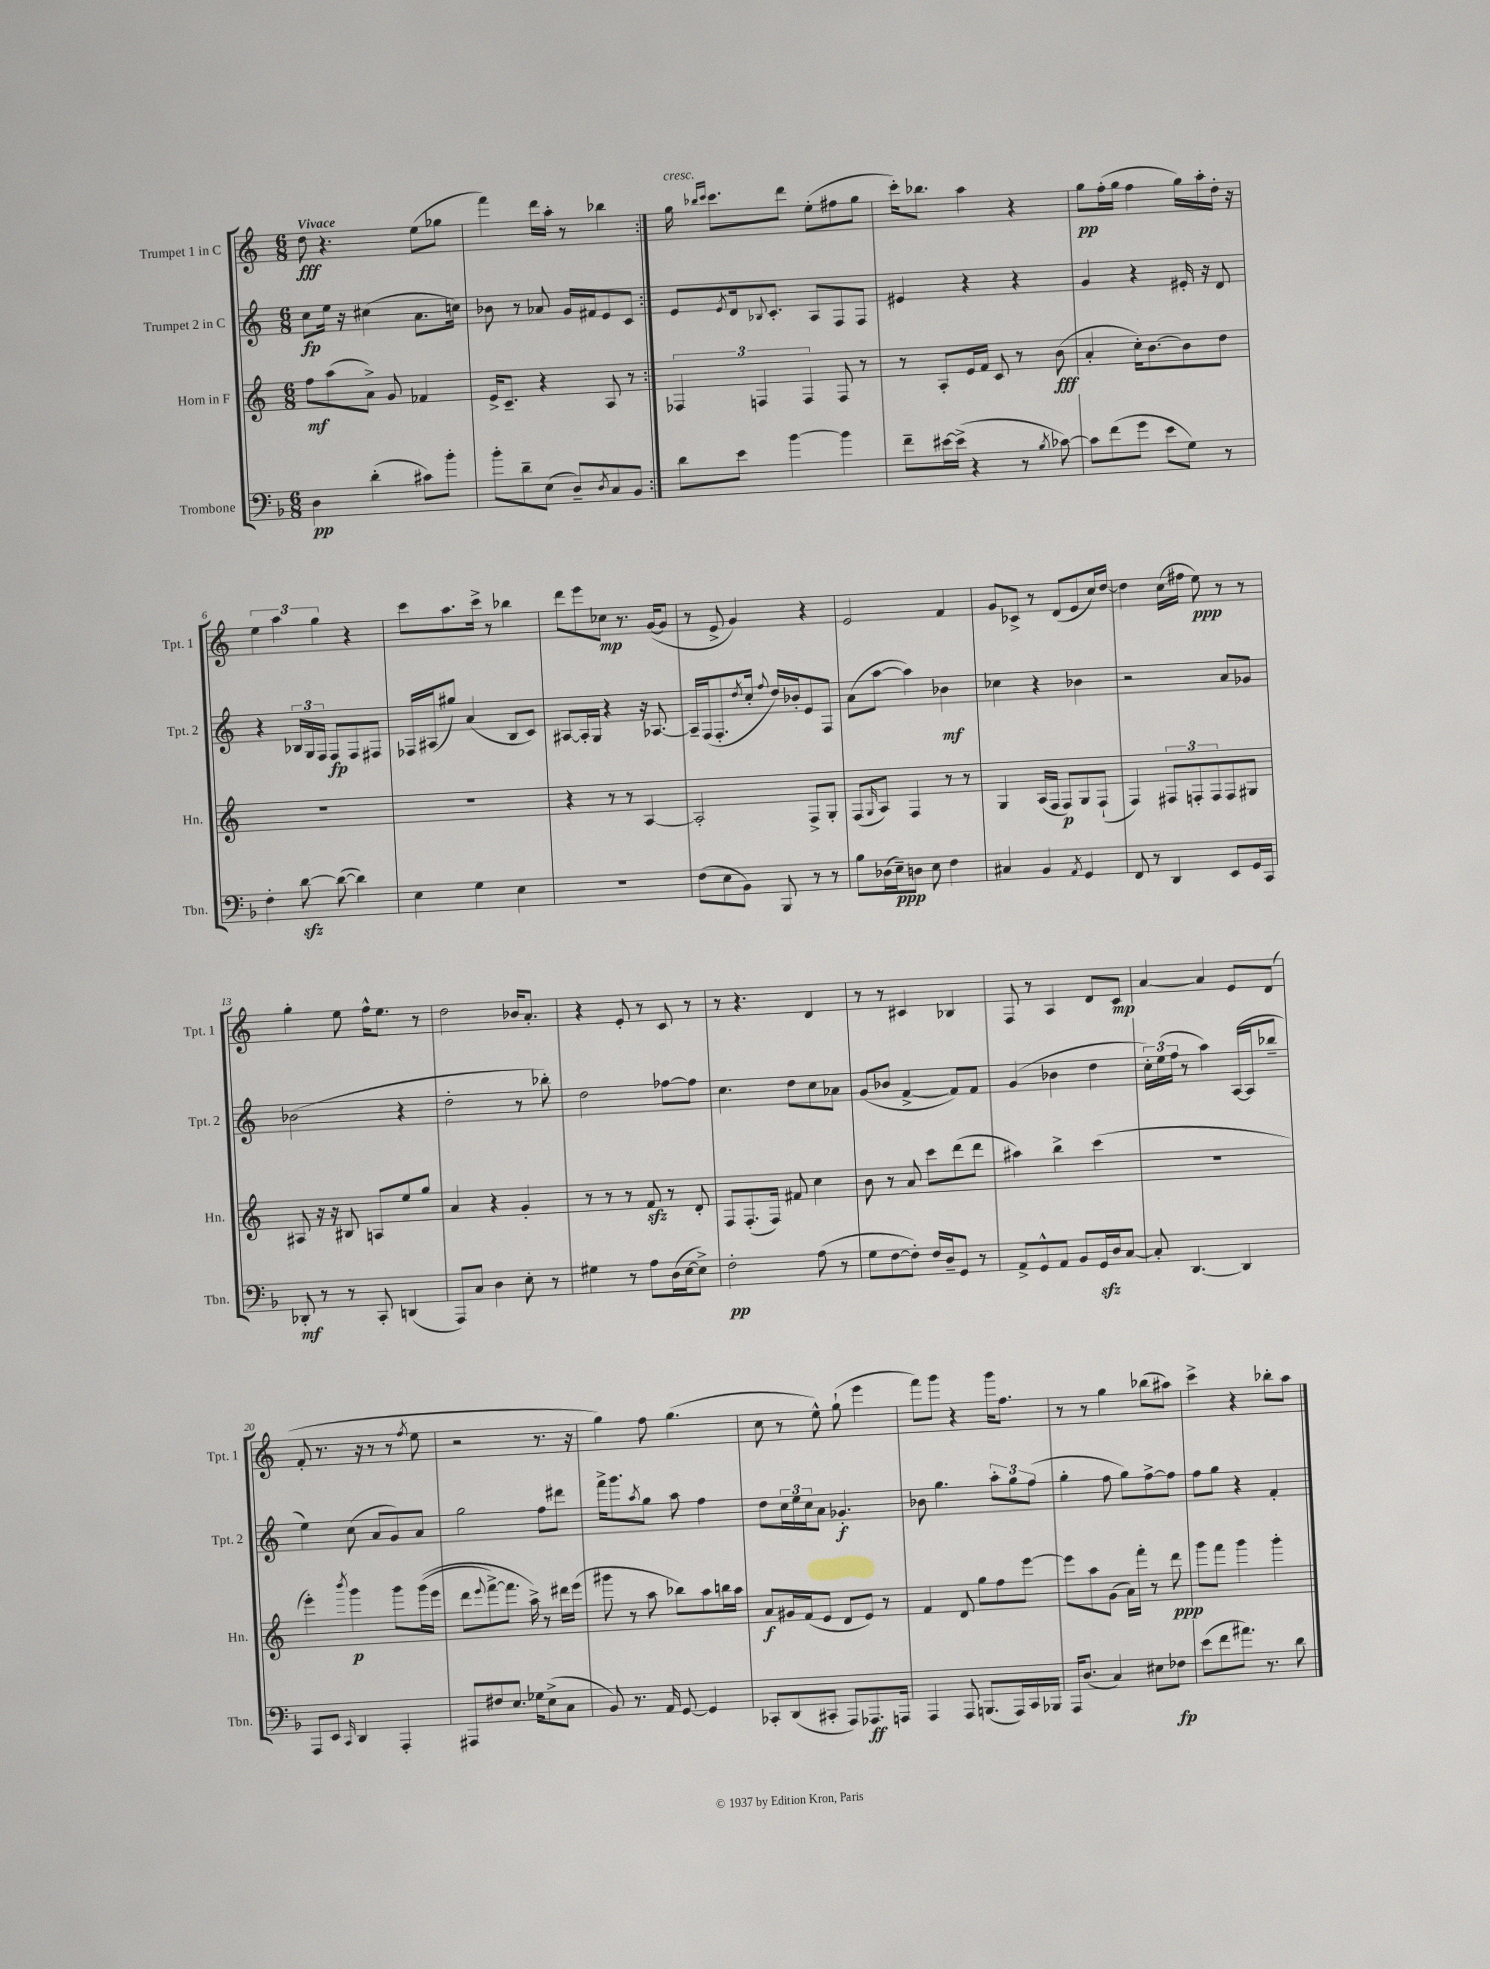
<<
\new StaffGroup <<
\new Staff = "s0" \with { instrumentName = "Trumpet 1 in C" shortInstrumentName = "Tpt. 1" } {
    \clef treble \key c \major \numericTimeSignature \time 6/8 \tempo "Vivace"
    \repeat volta 2 { d''8\fff r4. e''8( ges''8 |
    f'''4) d'''16 a''16-. r8 bes''4 | }
    g''16^\markup { \italic "cresc." } \grace { bes''16 c'''16 } c'''8. d'''8 e''8-.( fis''8 g''8 |
    c'''16-.) bes''8. a''4 r4 |
    g''8\pp f''16-.( g''16 f''4 g''16) a''16-. d''16-. r16 |
    \tuplet 3/2 { e''4 a''4 g''4 } r4 |
    c'''8 a''8. c'''16-> r8 bes''4 |
    d'''8 e'''8 ces''8\mp r8. g'16~( g'8 |
    r8 e'8-> g'4) r4 |
    e'2 f'4 |
    g'8 ces'8-> r8 d'8( e'8 c''16) d''16~ |
    d''4 c''16( fis''16 e''8\ppp) r8 r8 |
    g''4-. e''8 f''16-^ e''8. r8 |
    d''2 bes'16 a'8.-. |
    r4 e'8-. r8 c'8 r8 |
    r8 r4. d'4 |
    r8 r8 cis'4 bes4 |
    f8 r8 a4 d'8 c'8\mp |
    a'4~ a'4 e'8 d'8( |
    f'8-. r8. r16 r8 r8 \acciaccatura { f''8 } e''8 |
    r2 r8. r16 |
    g''4) f''8 g''4.( |
    c''8 r8 e''8-^) g''8-!( e'''4 |
    f'''8) g'''8 r4 g'''16 f''8. |
    r8 r8 g''4 bes''8( ais''8) |
    c'''4-> r4 bes''8-. a''8 \bar "|." |
}
\new Staff = "s1" \with { instrumentName = "Trumpet 2 in C" shortInstrumentName = "Tpt. 2" } {
    \clef treble \key c \major \numericTimeSignature \time 6/8
    \repeat volta 2 { c''8\fp e''16 r16 cis''4( a'8. c''16) |
    bes'8 r8 aes'8 g'16 fis'16 e'8 c'8 | }
    e'8 \acciaccatura { e'8 } d'16 \appoggiatura { bes8 } c'8.-. a8 f8 f8 |
    eis'4 r4 r4 |
    g'4 r4 eis'16-. r16 d'8 |
    r4 \tuplet 3/2 { bes16 g16 f16 } f8\fp f8 fis8 |
    fes16 ais16( gis''8) a'4( b8 c'8) |
    ais8~ ais16-. g16 r4 r16 aes8.~ |
    aes16-- f16( f8.-. \acciaccatura { d''8 } c''16-. \appoggiatura { f''8 } d''16) bes'16-. e'8 f8 |
    a'8( a''8~ a''4) bes'4\mf |
    ces''4 r4 bes'4 |
    r2 a'8 ges'8 |
    bes'2( r4 |
    d''2-. r8 bes''8-.) |
    d''2 fes''8~ fes''8 |
    c''4. d''8 c''8 aes'8 |
    g'8( bes'8 f'4~-> f'8) f'8 |
    g'4( bes'4 d''4 |
    \tuplet 3/2 { c''16-.) e''16( f''16 } r8 a''4) a16~( a16 bes''8-- |
    e''4) c''8( a'8 g'8) a'8 |
    g''2 f''8 dis'''8 |
    f'''16-> g'''8. \acciaccatura { a''8 } g''8 a''8 f''4 |
    d''8 \tuplet 3/2 { c''16 e''16 c''16 } a'8 ges'4.-.\f |
    bes'8 g''4. \tuplet 3/2 { a''8-. g''8 f''8( } |
    g''4-. f''8 g''8) f''8~-> f''8 |
    f''8 g''8 r4 f'4-. \bar "|." |
}
\new Staff = "s2" \with { instrumentName = "Horn in F" shortInstrumentName = "Hn." } {
    \clef treble \key c \major \numericTimeSignature \time 6/8
    \repeat volta 2 { f''8\mf a''8( a'8->) g'8 fes'4 |
    e'16-> c'8.-- r4 a8 r8 | }
    \tuplet 3/2 { fes4 f4 f4 } f8 r8 |
    r8 a8-. e'16 f'16 c'8 r8 b'8\fff( |
    a'4-. c''16-.) b'8.~ b'8 d''8 |
    R2. |
    R2. |
    r4 r8 r8 a4~ |
    a2-. f8-> g8-. |
    f8( \grace { g16 } a8) f4 r8 r8 |
    g4 a16( f16 f8\p) g8 f8-!( |
    f4) \tuplet 3/2 { fis8 f8-. f8 } f8 gis8 |
    ais8 r16 r16 bis8 a8 e''8 g''8 |
    a'4 r4 g'4-. |
    r8 r8 r8 f'8\sfz r8 d'8-. |
    f8 f8.-.( f16) fis'8 c''4 |
    b'8 r8 a'8 c'''8 d'''8( d'''8 |
    ais''4) b''4-> c'''4( |
    R2. |
    e'''4-.) \acciaccatura { b'''8 } g'''4\p g'''8 g'''16(\( e'''16 |
    d'''8 \appoggiatura { e'''8 } f'''8~->) f'''8. a''16->\) r8 dis'''16 e'''16( |
    gis'''8 r8 a''8 bes''8) a''8 b''16 a''16 |
    a'8\f gis'16 f'16( e'8 d'8 e'8) r8 |
    f'4 d'8 g''8 f''8 e'''8~ |
    e'''8 a''8 g'8( a'16) f'''16-. r8 d'''8\ppp |
    g'''8 f'''8 g'''4 g'''4-. \bar "|." |
}
\new Staff = "s3" \with { instrumentName = "Trombone" shortInstrumentName = "Tbn." } {
    \clef bass \key f \major \numericTimeSignature \time 6/8
    \repeat volta 2 { d4\pp d'4-.( cis'8) bes'8-. |
    bes'8-. d'8-- e8( d8--) \acciaccatura { d8 } c8 bes,8 | }
    d'8 e'8 bes'4~ bes'4 |
    f'8-- eis'16~ eis'16->( r4 r8 \acciaccatura { bes8 } ces'8~) |
    ces'8 f'8( g'8 e'8 g8) r8 |
    f4-. d'8~\sfz d'8~( d'4) |
    e4 g4 e4 |
    R2. |
    f8( e8 bes,8) bes,,8 r8 r8 |
    bes8 des16( e16--\ppp) d8 e8 f4 |
    cis4 bes,4 \acciaccatura { a,8 } g,4 |
    f,8 r8 d,4 e,8 g,16 c,16 |
    des,8-.\mf r8 r8 c,8-. d,4( |
    a,,8) c8 d4 e8-. r8 |
    gis4 r8 a8 d16( e16~ e8->) |
    f2-.\pp a8( r8 |
    g8 f8~ f8-.) f16 d16-- g,8 r8 |
    a,8-> g,8-^ a,8 bes,8 g,16\sfz d16 c8~ |
    c8-. d,4.~ d,4 |
    a,,8 e,8 \grace { c,16 } d,4 a,,4-. |
    ais,,8 fis8 e8. ges16 e8->( c8 |
    bes,8) r8. a,16 g,8~ g,4 |
    ces,8-. d,8( cis,8-. a,,8) aes,,8.\ff a,,16 |
    a,,4 a,,8 b,,8.( a,,16) c,16 bes,,16 |
    a,,16 d8.( c4) eis8 fes8\fp |
    e'8( f'8 ais'8.) r8. d'8 \bar "|." |
}
>>
>>
